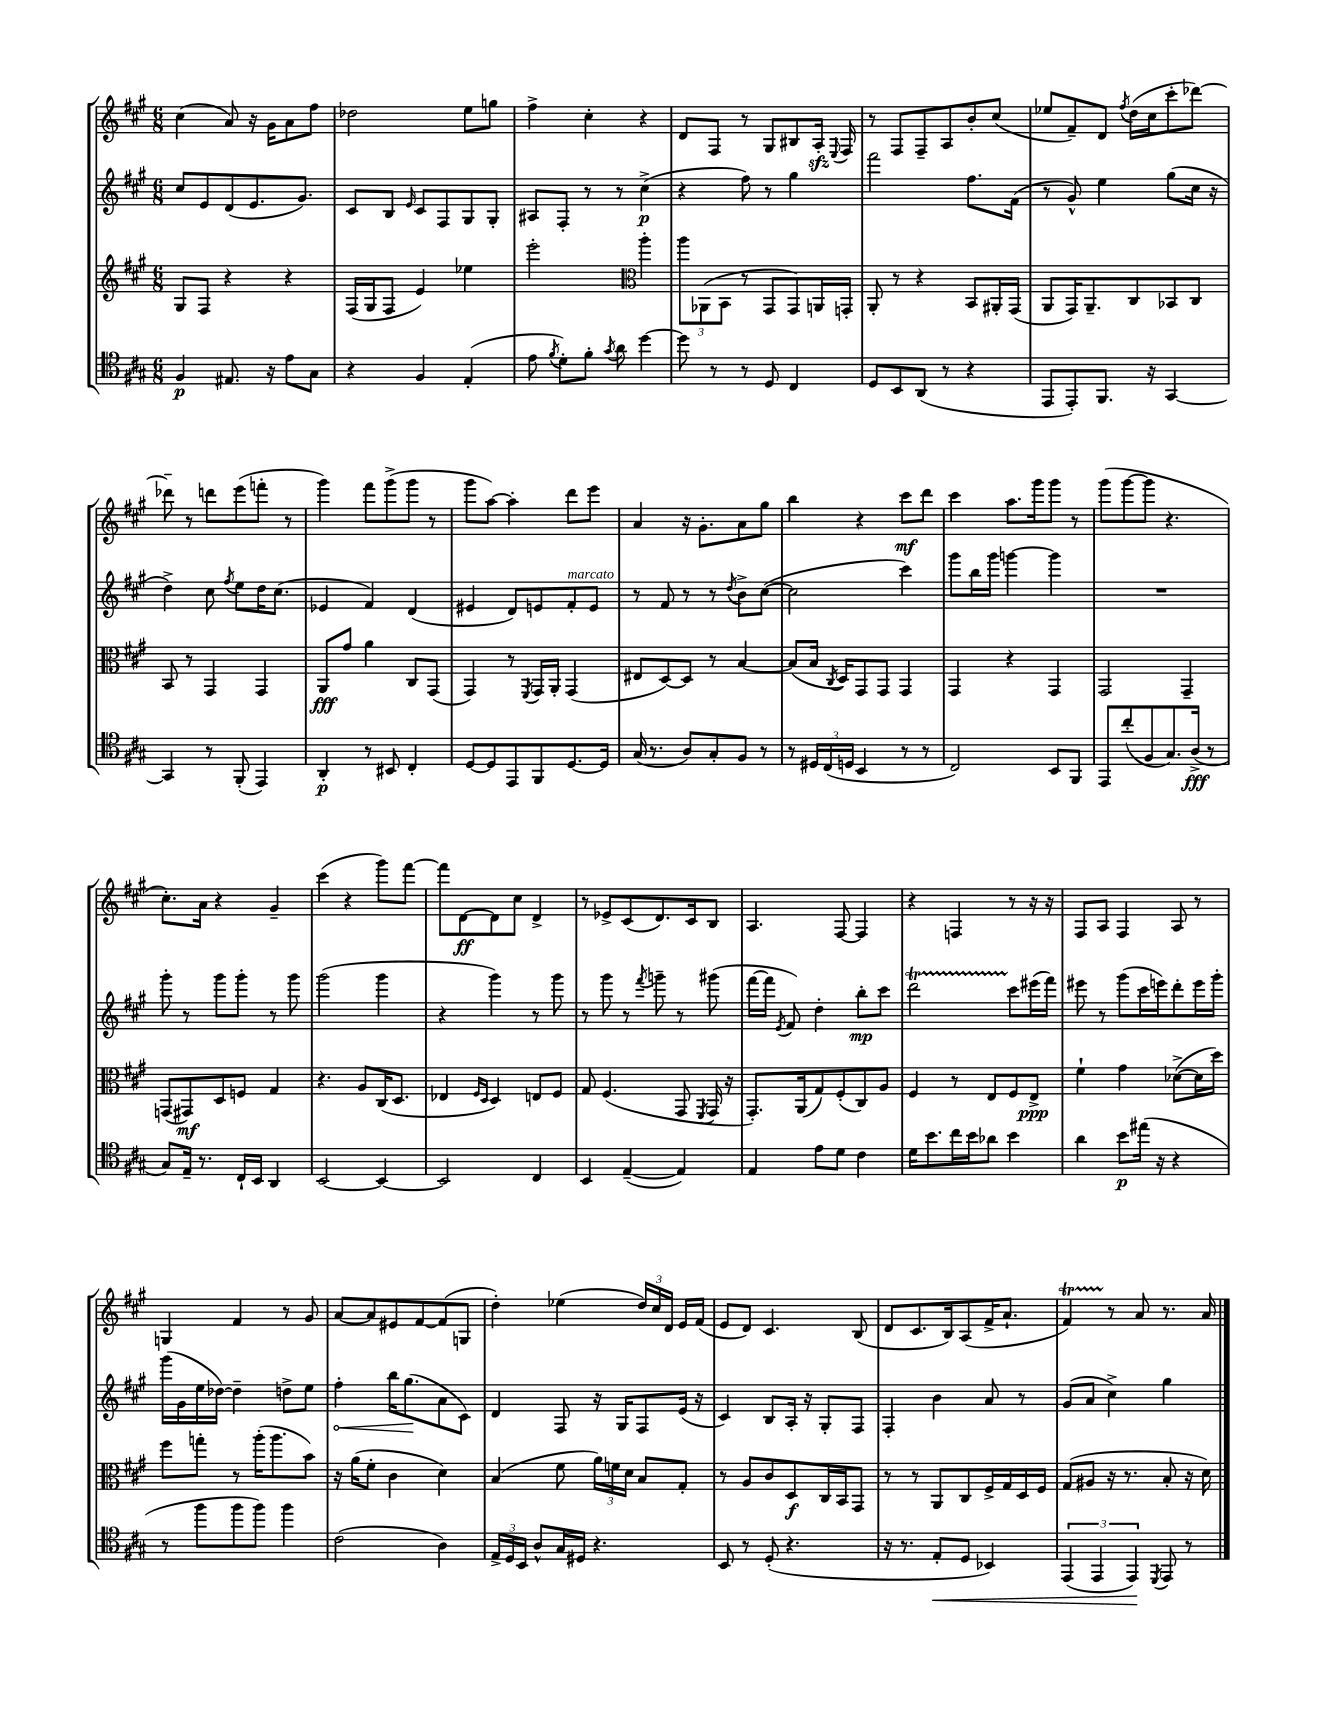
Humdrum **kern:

**kern	**dynam	**kern	**dynam	**kern	**dynam	**kern	**dynam
*part4	*part4	*part3	*part3	*part2	*part2	*part1	*part1
*staff4	*staff4	*staff3	*staff3	*staff2	*staff2	*staff1	*staff1
*clefC4	*	*clefG2	*	*clefG2	*	*clefG2	*
*k[f#c#g#]	*	*k[f#c#g#]	*	*k[f#c#g#]	*	*k[f#c#g#]	*
*M6/8	*	*M6/8	*	*M6/8	*	*M6/8	*
=22	=22	=22	=22	=22	=22	=22	=22
4F#/	p	8G#/L	.	8cc#/L	.	(4cc#\	.
.	.	8F#/J	.	8e/	.	.	.
8.E#X/	.	4r	.	(8d/	.	8a/)	.
.	.	.	.	8.e/	.	16r	.
16r	.	.	.	.	.	16g#\KL	.
8e\L	.	4r	.	.	.	8a\	.
.	.	.	.	8.g#/J)	.	.	.
8G#\J	.	.	.	.	.	8ff#\J	.
=23	=23	=23	=23	=23	=23	=23	=23
4r	.	(16F#/LL	.	8c#/L	.	2dd-X\	.
.	.	16G#/J	.	.	.	.	.
.	.	8F#/J	.	8B/J	.	.	.
.	.	.	.	16qqe/	.	.	.
4F#/	.	4e/)	.	8c#/L	.	.	.
.	.	.	.	8F#/	.	.	.
(4E'/	.	4ee-X\	.	8G#/	.	8ee\L	.
.	.	.	.	8G#'/J	.	8ggn\J	.
=24	=24	=24	=24	=24	=24	=24	=24
8e\	.	2eee'\	.	8A#X/L	.	4ff#^\	.
8qf#/	.	.	.	.	.	.	.
8d'\L)	.	.	.	8F#'/J	.	.	.
8f#'\J	.	.	.	8r	.	4cc#'\	.
8qg#/	.	.	.	.	.	.	.
8a\	.	.	.	8r	.	.	.
*	*	*clefC3	*	*	*	*	*
[4dd\	.	4aa'\	.	(4cc#^\	p	4r	.
=25	=25	=25	=25	=25	=25	=25	=25
8dd\]	.	12aa\L	.	4r	.	8d/L	.
.	.	(12AA-X\	.	.	.	.	.
8r	.	.	.	.	.	8F#/J	.
.	.	12BB\J	.	.	.	.	.
8r	.	8r	.	8ff#\)	.	8r	.
8D/	.	8GG#/L	.	8r	.	8G#/L	.
4C#/	.	8GG#/)	.	4gg#\	.	8B#X/	.
.	.	16AAn/L	.	.	.	16Azz'/Jk	.
.	.	.	.	.	.	8qqE/	.
.	.	16GGn'/JJ	.	.	.	16F#/	.
=26	=26	=26	=26	=26	=26	=26	=26
8D/L	.	8AA'/	.	2fff#\	.	8r	.
8BB/	.	8r	.	.	.	8F#/L	.
(8AA/J	.	4r	.	.	.	8F#~/	.
8r	.	.	.	.	.	8A/	.
4r	.	8BB/L	.	8.ff#\L	.	8b'/	.
.	.	16AA#X'/L	.	.	.	(8cc#/J	.
.	.	(16GG#/JJ	.	(16f#\Jk	.	.	.
=27	=27	=27	=27	=27	=27	=27	=27
8EE/L	.	8AA/L	.	8r	.	8ee-X/L	.
8EE'/)	.	16GG#/K)	.	8g#^^/)	.	8f#~/)	.
.	.	8.AA~/	.	.	.	.	.
8.FF#/J	.	.	.	4ee\	.	8d/J	.
.	.	.	.	.	.	8qff#/	.
.	.	8C#/	.	.	.	(16dd\LL	.
16r	.	.	.	.	.	16cc#\J	.
[4GG#/	.	8BB-X/	.	(8gg#\L	.	8ccc#'\	.
.	.	8C#/J	.	16cc#\Jk	.	[8ddd-X\J)	.
.	.	.	.	16r	.	.	.
!!LO:LB:g=z
=28	=28	=28	=28	=28	=28	=28	=28
4GG#/]	.	8BB/	.	4dd^\)	.	8ddd-X~\]	.
.	.	8r	.	.	.	8r	.
8r	.	4GG#/	.	8cc#\	.	8dddn\L	.
.	.	.	.	8qff#/	.	.	.
(8FF#'/	.	.	.	8ee\L	.	(8eee\	.
4EE/)	.	4GG#/	.	16dd\K	.	8fffn'\J	.
.	.	.	.	(8.cc#\J	.	.	.
.	.	.	.	.	.	8r	.
=29	=29	=29	=29	=29	=29	=29	=29
4AA'/	p	8AA/L	fff	4e-X/	.	4ggg#\)	.
.	.	8g#/J	.	.	.	.	.
8r	.	4a\	.	4f#/)	.	8fff#\L	.
8BB#X/	.	.	.	.	.	(8ggg#^\	.
4C#'/	.	8C#/L	.	(4d/	.	8ggg#\J	.
.	.	(8GG#/J	.	.	.	8r	.
=30	=30	=30	=30	=30	=30	=30	=30
[8D/L	.	4GG#/)	.	4e#X/	.	8ggg#\L	.
8D/]	.	.	.	.	.	[8aa\J)	.
8EE/	.	8r	.	8d/L)	.	4aa'\]	.
.	.	8qFF#/	.	.	.	.	.
8FF#/	.	16GG#/LL	.	8en/	.	.	.
.	.	16AA'/JJ	.	.	.	.	.
!	!	!	!	!LO:TX:a:i:t=marcato	!	!	!
[8.D/	.	(4GG#/	.	8f#'/	.	8ddd\L	.
.	.	.	.	8e/J	.	8eee\J	.
16D/Jk]	.	.	.	.	.	.	.
=31	=31	=31	=31	=31	=31	=31	=31
(16G#/	.	8E#X/L	.	8r	.	4a/	.
8.r	.	.	.	.	.	.	.
.	.	[8D/)	.	8f#/	.	.	.
8A/L)	.	8D/J]	.	8r	.	16r	.
.	.	.	.	.	.	8.g#'\L	.
8G#'/	.	8r	.	8r	.	.	.
.	.	.	.	8qdd/	.	.	.
8F#/J	.	[4B/	.	8b^\L	.	8a\	.
8r	.	.	.	([8cc#\J	.	8gg#\J	.
=32	=32	=32	=32	=32	=32	=32	=32
8r	.	(8B/L]	.	2cc#\]	.	4bb\	.
24D#X/LL	.	16B/Jk	.	.	.	.	.
(24C#/	.	.	.	.	.	.	.
.	.	8qC#/	.	.	.	.	.
.	.	16D/KL)	.	.	.	.	.
24Dn/JJ	.	.	.	.	.	.	.
4BB/	.	8GG#/	.	.	.	4r	.
.	.	8GG#/J	.	.	.	.	.
8r	.	4GG#/	.	4ccc#\)	.	8ccc#\L	mf
8r	.	.	.	.	.	8ddd\J	.
=33	=33	=33	=33	=33	=33	=33	=33
2C#/)	.	4GG#/	.	8ggg#\L	.	4ccc#\	.
.	.	.	.	16bb\L	.	.	.
.	.	.	.	16ggg#\JJ	.	.	.
.	.	4r	.	[4gggn\	.	8.aa\L	.
.	.	.	.	.	.	16ggg#\k	.
8BB/L	.	4GG#/	.	4ggg\]	.	8ggg#\J	.
8FF#/J	.	.	.	.	.	8r	.
=34	=34	=34	=34	=34	=34	=34	=34
8EE/L	.	2GG#/	.	2.r	.	(8ggg#\L	.
(8cc#'/	.	.	.	.	.	[8ggg#\	.
8F#/	.	.	.	.	.	8ggg#\J]	.
8.G#/)	.	.	.	.	.	4.r	.
.	.	4GG#~/	.	.	.	.	.
(16A^/Jk	fff	.	.	.	.	.	.
8r	.	.	.	.	.	.	.
!!LO:LB:g=z
=35	=35	=35	=35	=35	=35	=35	=35
8G#/L)	.	(8GGn/L	.	8ggg#'\	.	8.cc#'\L)	.
16E~/Jk	.	8GG#X/)	mf	8r	.	.	.
8.r	.	.	.	.	.	16a\Jk	.
.	.	8D/	.	8ggg#\L	.	4r	.
16C#`/LL	.	8Fn/J	.	8ggg#'\J	.	.	.
16BB/JJ	.	.	.	.	.	.	.
4AA/	.	4G#/	.	8r	.	4g#~/	.
.	.	.	.	8ggg#\	.	.	.
=36	=36	=36	=36	=36	=36	=36	=36
[2BB/	.	4.r	.	(2ggg#\	.	(4ccc#\	.
.	.	.	.	.	.	4r	.
.	.	8A/L	.	.	.	.	.
4BB/_	.	(16C#/K	.	4ggg#\	.	8ggg#\L)	.
.	.	8.D/J	.	.	.	.	.
.	.	.	.	.	.	[8fff#\J	.
=37	=37	=37	=37	=37	=37	=37	=37
2BB/]	.	4E-X/	.	4r	.	8fff#\L]	.
.	.	.	.	.	.	[8d\	ff
.	.	16qqF#/LL	.	.	.	.	.
.	.	16qqD/JJ	.	.	.	.	.
.	.	4D/)	.	4ggg#\)	.	8d\]	.
.	.	.	.	.	.	8cc#\J	.
4C#/	.	8En/L	.	8r	.	4d^/	.
.	.	8F#/J	.	8ggg#\	.	.	.
=38	=38	=38	=38	=38	=38	=38	=38
4BB/	.	8G#/	.	8r	.	8r	.
.	.	(4.F#/	.	8ggg#\	.	8e-X^/L	.
([4E~/	.	.	.	8r	.	(8c#/	.
.	.	.	.	8qfff#/	.	.	.
.	.	.	.	8gggn~\	.	8.d/)	.
4E/])	.	8GG#/	.	8r	.	.	.
.	.	.	.	.	.	16c#/k	.
.	.	8qFF#/	.	.	.	.	.
.	.	16GG#/	.	(8ggg#X\	.	8B/J	.
.	.	16r	.	.	.	.	.
=39	=39	=39	=39	=39	=39	=39	=39
4E/	.	8.GG#'/L)	.	[16fff#\LL	.	4.A/	.
.	.	.	.	16fff#\JJ]	.	.	.
.	.	.	.	8qe/	.	.	.
.	.	.	.	8f#/)	.	.	.
.	.	(16AA/k	.	.	.	.	.
8e\L	.	8G#/)	.	4dd'\	.	.	.
8d\J	.	(8F#'/	.	.	.	[8F#/	.
4c#\	.	8C#/)	.	8bb'\L	mp	4F#/]	.
.	.	8A/J	.	8ccc#\J	.	.	.
=40	=40	=40	=40	=40	=40	=40	=40
16d\KL	.	4F#/	.	2dddT\	.	4r	.
8.b\	.	.	.	.	.	.	.
16cc#\L	.	8r	.	.	.	4Fn/	.
16b\J	.	.	.	.	.	.	.
8a-X\J	.	8E/L	.	.	.	.	.
4b\	.	8F#/	.	8ccc#\L	.	8r	.
.	.	8E^/J	ppp	(16eee#X\L	.	16r	.
.	.	.	.	16fff#\JJ)	.	16r	.
=41	=41	=41	=41	=41	=41	=41	=41
4a\	.	4f#`\	.	8eee#X\	.	8F#/L	.
.	.	.	.	8r	.	8A/J	.
8b\L	p	4g#\	.	(8ggg#\L	.	4F#/	.
(16ee#X\Jk	.	.	.	16ccc#\L	.	.	.
16r	.	.	.	16eeen\J)	.	.	.
4r	.	([8d-X^\L	.	8ddd'\	.	8A/	.
.	.	16d-\L]	.	16eee\L	.	8r	.
.	.	16dd\JJ)	.	16ggg#'\JJ	.	.	.
!!LO:LB:g=z
=42	=42	=42	=42	=42	=42	=42	=42
8r	.	8ff#\L	.	(16ggg#\LL	.	4Gn/	.
.	.	.	.	16g#\	.	.	.
8ff#\L	.	8ggn'\J	.	16ee\	.	.	.
.	.	.	.	[16dd-X\JJ)	.	.	.
8ff#\	.	8r	.	4dd-~\]	.	4f#/	.
8ff#\J)	.	(16aa'\KL	.	.	.	.	.
.	.	8.aa\	.	.	.	.	.
4ff#\	.	.	.	8ddn^\L	.	8r	.
.	.	8b\J)	.	8ee\J	.	8g#/	.
=43	=43	=43	=43	=43	=43	=43	=43
!	!	!	!	!	!LO:HP:b	!	!
(2c#\	.	16r	.	4ff#'\	<	[8a/L	.
.	.	(16a\KL	.	.	.	.	.
.	.	8f#'\J	.	.	.	8a/]	.
.	.	4c#\	.	16bb\KL	.	8e#X/	.
.	.	.	.	(8.gg#\	.	.	.
.	.	.	.	.	.	[8f#/	.
4A\)	.	4d\)	.	8a\	[	(8f#/]	.
.	.	.	.	8c#\J)	.	8Gn/J	.
=44	=44	=44	=44	=44	=44	=44	=44
24E^/LL	.	(4B/	.	4d/	.	4dd'\)	.
24D/	.	.	.	.	.	.	.
24BB/JJ	.	.	.	.	.	.	.
8A^^/L	.	.	.	.	.	.	.
16G#/L	.	8f#\	.	8F#/	.	(4ee-X\	.
16D#X/JJ	.	.	.	.	.	.	.
4.r	.	24a\LL)	.	16r	.	.	.
.	.	24fn\	.	.	.	.	.
.	.	.	.	16G#/KL	.	.	.
.	.	24d\JJ	.	.	.	.	.
.	.	8B/L	.	8F#/	.	24dd/LL)	.
.	.	.	.	.	.	24cc#/	.
.	.	.	.	.	.	24d/JJ	.
.	.	8G#'/J	.	(16e/Jk	.	16e/LL	.
.	.	.	.	16r	.	(16f#/JJ	.
=45	=45	=45	=45	=45	=45	=45	=45
8BB/	.	8r	.	4c#/)	.	8e/L	.
8r	.	8A/L	.	.	.	8d/J)	.
(8D'/	.	8c#/	.	8B/L	.	4.c#/	.
4.r	.	8D/	f	16A'/Jk	.	.	.
.	.	.	.	16r	.	.	.
.	.	16C#/L	.	8G#'/L	.	.	.
.	.	16BB/J	.	.	.	.	.
.	.	8GG#/J	.	8F#/J	.	(8B/	.
=46	=46	=46	=46	=46	=46	=46	=46
16r	.	8r	.	4F#'/	.	8d/L	.
8.r	.	.	.	.	.	.	.
.	.	8r	.	.	.	8.c#/	.
!	!LO:HP:b	!	!	!	!	!	!
8E'/L	<	8AA/L	.	4b\	.	.	.
.	.	.	.	.	.	16B/k)	.
8D/J	.	8C#/	.	.	.	(8A/	.
4BB-X/)	.	16F#^/L	.	8a/	.	16f#^/K	.
.	.	16G#/	.	.	.	8.a`/J	.
.	.	16D/	.	8r	.	.	.
.	.	16F#/JJ	.	.	.	.	.
=47	=47	=47	=47	=47	=47	=47	=47
(6EE/	.	(8G#/L	.	(8g#/L	.	4f#T/)	.
.	.	8A#X/J	.	8a/J	.	.	.
6EE/	.	.	.	.	.	.	.
.	.	16r	.	4cc#^\)	.	8r	.
.	.	8.r	.	.	.	.	.
6EE/)	.	.	.	.	.	.	.
.	.	.	.	.	.	8a/	.
8qDD/	.	.	.	.	.	.	.
8EE/	[	8B'/	.	4gg#\	.	8.r	.
8r	.	16r	.	.	.	.	.
.	.	16d\)	.	.	.	16a/	.
==	==	==	==	==	==	==	==
*-	*-	*-	*-	*-	*-	*-	*-
